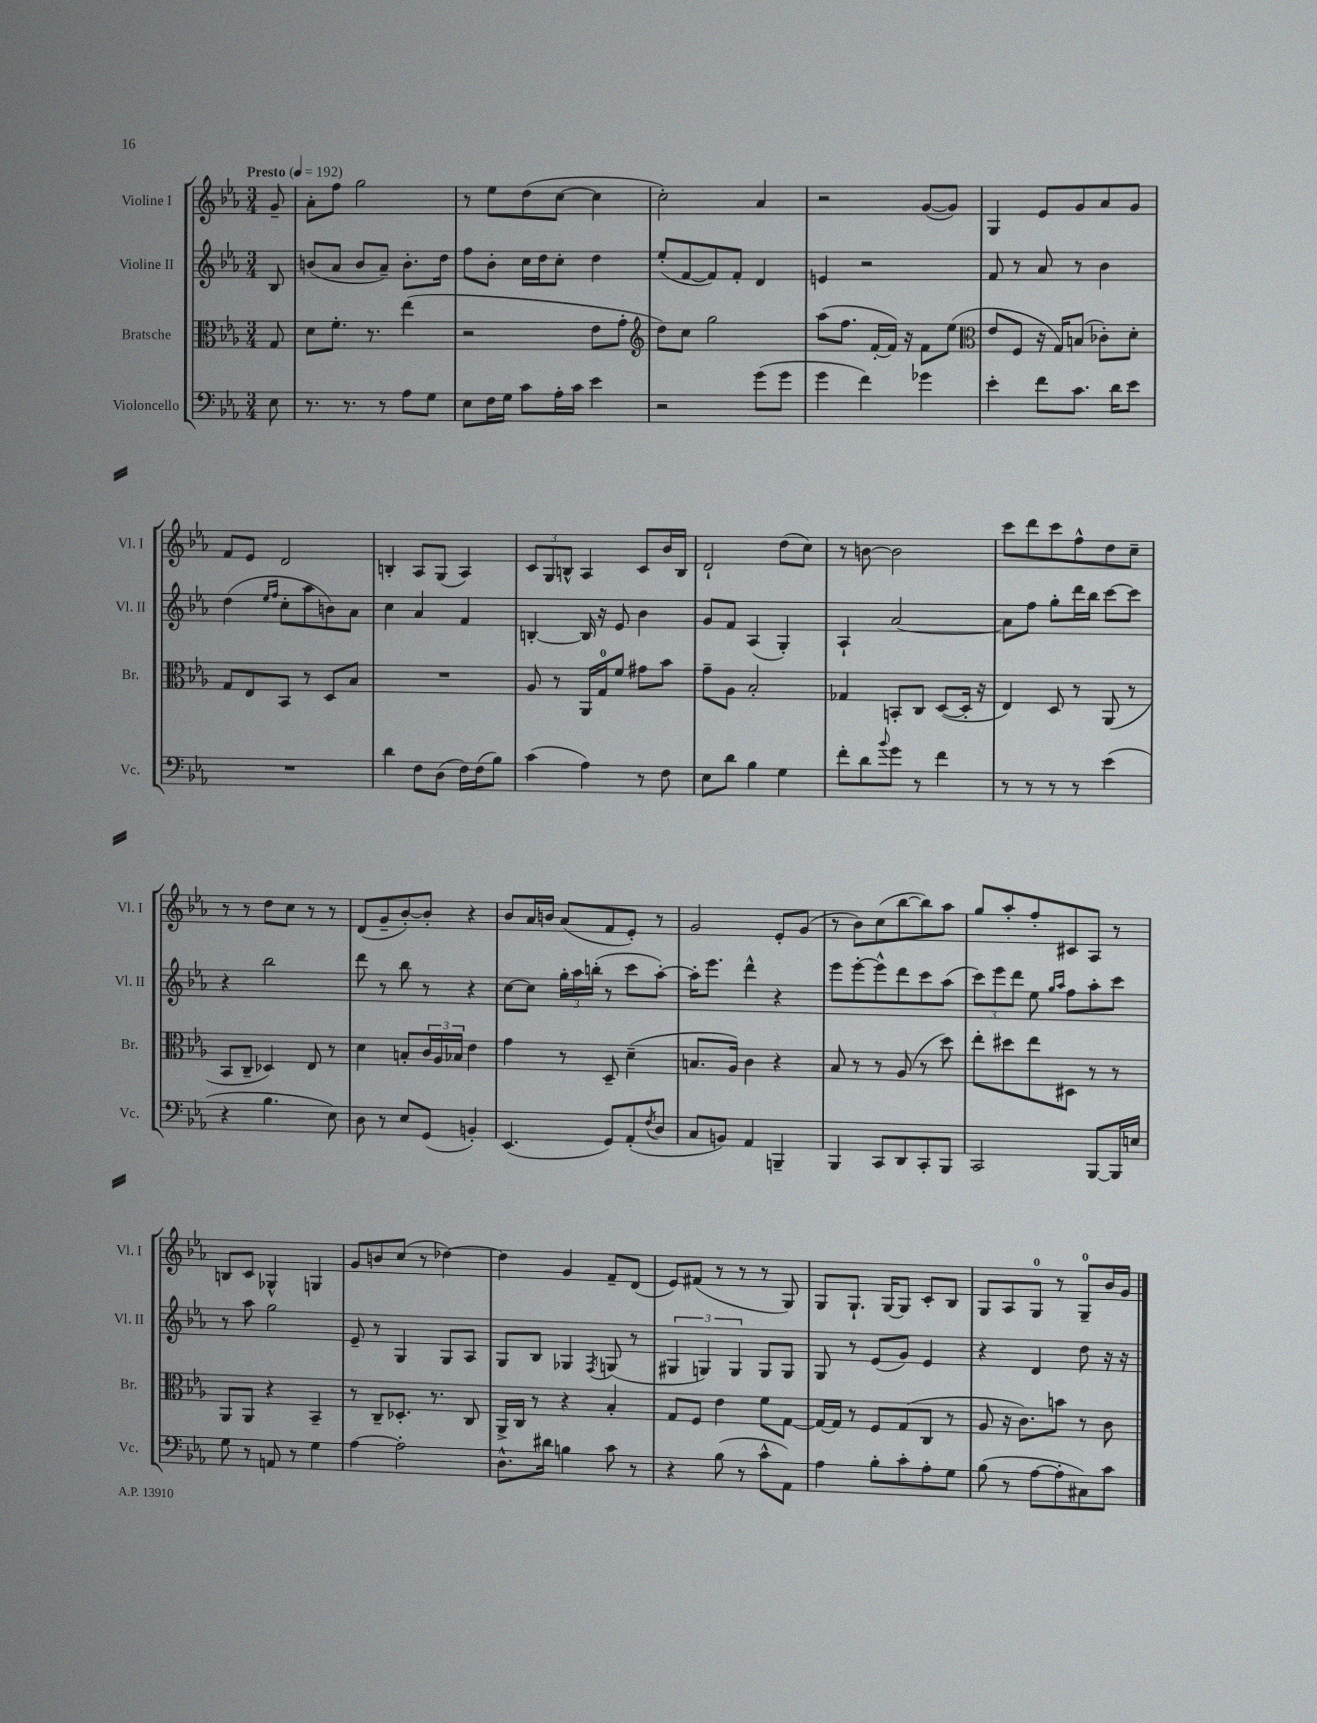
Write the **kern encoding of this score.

**kern	**kern	**kern	**kern
*part4	*part3	*part2	*part1
*staff4	*staff3	*staff2	*staff1
*I"Violoncello	*I"Bratsche	*I"Violine II	*I"Violine I
*I'Vc.	*I'Br.	*I'Vl. II	*I'Vl. I
*clefF4	*clefC3	*clefG2	*clefG2
*k[b-e-a-]	*k[b-e-a-]	*k[b-e-a-]	*k[b-e-a-]
*M3/4	*M3/4	*M3/4	*M3/4
*MM192	*MM192	*MM192	*MM192
=	=	=	=
!	!	!	!LO:TX:a:B:t=Presto
8E-\	8G/	8B-/	8g~/
=1	=1	=1	=1
8.r	8d\L	(8bn/L	8a-'\L
.	8.f'\J	8a-/J	8ff\J
8.r	.	.	.
.	.	8b/L	2gg\
.	8.r	.	.
8r	.	8a-~/J)	.
8A-\L	(4ee-\	8.b'\L	.
8G\J	.	.	.
.	.	16dd\Jk	.
=2	=2	=2	=2
8E-\L	2r	8ff\L	8r
16F\L	.	8b-'\J	8ee-\L
16G\JJ	.	.	.
8c\L	.	16cc\LL	(8dd\
.	.	16dd\J	.
16A-'\L	.	8cc'\J	[8cc\J
16c\JJ	.	.	.
4e-\	8e-\L	4dd\	4cc\]
.	8g'\J	.	.
=3	=3	=3	=3
*	*clefG2	*	*
2r	8dd\L)	(8ee-'/L	2cc'\)
.	8cc\J	[8f/	.
.	2gg\	8f/])	.
.	.	8f'/J	.
(8g\L	.	4d/	4a-/
8g\J	.	.	.
=4	=4	=4	=4
4g\	(8aa-\L	4en/	2r
.	8.ff\J	.	.
4f\)	.	2r	.
.	[16f'/LL	.	.
.	16f/JJ])	.	.
.	16r	.	.
4g-X\	8f\L	.	([8g/L
.	(8ee-\J	.	8g/J])
=5	=5	=5	=5
*	*clefC3	*	*
4e-'\	8e-/L	8f/	4G/
.	8F/J	8r	.
8f\L	16r	8a-/	8e-/L
.	16G/KL)	.	.
8.c\J	(8Bn/J	8r	8g/
.	8c-X'\L)	4b-\	8a-/
16d\KL	.	.	.
8e-\J	8d'\J	.	8g/J
!!LO:LB:g=z
=6	=6	=6	=6
2.r	8G/L	(4dd\	8f/L
.	8E-/	.	8e-/J
.	.	16qqee-/LL	.
.	.	16qqff/JJ	.
.	8BB-/J	8cc'\L	2d/
.	8r	8aa-\	.
.	8D/L	8bn\)	.
.	8B-/J	8a-\J	.
=7	=7	=7	=7
4d\	2.r	4cc\	4Bn'/
8F\L	.	4a-/	8A-/L
(8D\J	.	.	(8G/J
16F\LL)	.	4f/	4A-/)
(16F\J	.	.	.
8B-\J)	.	.	.
=8	=8	=8	=8
(4c\	8A-/	[4Bn'/	12c/L
.	.	.	12G/
.	8r	.	.
.	.	.	12Bn^^/J
4A-\)	16AA-/LL	16B/]	4A-/
.	16G/J	16r	.
.	8f/J	8e-/	.
8r	8g#X\L	4b-\	8c/L
8F\	8b-\J	.	16b-/L
.	.	.	16B/JJ
=9	=9	=9	=9
8E-\L	8g~\L	8g/L	2d`/
8d\J	8A-\J	8f/J	.
4B-\	2B-'/	(4A-/	.
4G\	.	4G'/)	(8dd\L
.	.	.	8cc\J)
=10	=10	=10	=10
8f'\L	4G-X/	4A-`/	8r
8d\	.	.	[8bn\
8qqb-/	.	.	.
8g\J	8BBn'/L	[2a-/	2b\]
8r	8C/J	.	.
4f\	([8D/L	.	.
.	16D'/Jk]	.	.
.	16r	.	.
=11	=11	=11	=11
8r	4E-/)	8a-\L]	8ccc\L
8r	.	8ff\J	8ddd\
8r	8D/	8gg'\L	8ccc\
8r	8r	16ddd\L	8ff^^\
.	.	16bb-\JJ	.
(4e-\	(8AA-/	[8ccc\L	8dd\
.	8r	8ccc\J]	8cc~\J
!!LO:LB:g=z
=12	=12	=12	=12
4r	8BB-/L	4r	8r
.	8C~/J	.	8r
4.B-\	4D-X/)	2bb-\	8dd\L
.	.	.	8cc\J
.	8E-/	.	8r
8E-\)	8r	.	8r
=13	=13	=13	=13
8D\	4d\	8ddd\	(8d/L
8r	.	8r	8g~/
8E-/L	8Bn'/L	8bb-\	[8b-'/)
(8GG/J	24c/L	8r	8b-'/J]
.	24A-/	.	.
.	24B-X/JJ	.	.
4BBn'/)	4e-\	4r	4r
=14	=14	=14	=14
(4.EE-/	4g\	[8cc\L	8b-/L
.	.	8cc\J]	16a-/L
.	.	.	16bn/JJ
.	8r	24gg'\LL	(8a-/L
.	.	24aa-\	.
.	.	(24bbn'\JJ	.
8GG/L)	8D~/	8r	8f/
(8AA-'/	(4d~\	8ccc\L	8e-'/J)
8qF/	.	.	.
8D/J	.	[8aa-'\J)	8r
=15	=15	=15	=15
8C/L	8.Bn/L	16aa-'\KL]	2g/
.	.	8.eee-\J	.
8BBn/J)	.	.	.
.	16A-/Jk)	.	.
4AA-/	4c\	4ddd^^\	.
4BBBn~/	4r	4r	8e-'/L
.	.	.	(8g/J
=16	=16	=16	=16
4BBB-/	8B-/	8eee-\L	8r
.	8r	[8eee-'\	8b-\L)
8CC/L	8r	8eee-^^\]	(8cc\
8DD/	(8A-/	8ddd\	[8bb-\
8CC'/	8r	8ccc\	8bb-\])
8BBB-/J	8dd\)	(8aa-\J	8aa-\J
=17	=17	=17	=17
2CC/	8ee-'\L	12ccc\L)	8gg/L
.	.	12eee-\	.
.	8dd#X\	.	8aa-'/
.	.	12ddd\J	.
.	8ee-\	8ee-\	8ff'/
.	.	16qqgg/LL	.
.	.	16qqaa-/JJ	.
.	8D#X\J	8ff\L	8c#X/
[8BBB-/L	8r	8aa-'\	8A-/J
16BBB-/L]	8r	8ccc\J	8r
16En/JJ	.	.	.
!!LO:LB:g=z
=18	=18	=18	=18
8G\	8AA-/L	8r	8Bn/L
8r	8AA-/J	8aa-\	8c/J
8AAn/	4r	2gg\	4G-X^^/
8r	.	.	.
4G\	4BB-~/	.	4Gn/
=19	=19	=19	=19
[4A-\	8r	8e-~/	8g/L
.	8C~/L	8r	8bn/
2A-'\]	8.D-X'/J	4G/	(8cc/J
.	.	.	8r
.	8.r	.	.
.	.	8G/L	[4dd-X\)
.	8C/	8A-/J	.
=20	=20	=20	=20
8.D^^\L	16AA-^/LL	8G/L	4dd-\]
.	16C/JJ	.	.
.	8r	8B-/J	.
16d#X\Jk	.	.	.
4Bn\	4r	4G-X/	4g/
.	.	8qF/	.
8c\	4B-'/	(8Gn/	8f~/L
8r	.	8r	(8d/J
=21	=21	=21	=21
4r	8G/L	6G#X/	8e-/L)
.	8F/J	.	(8f#X/J
.	.	6Gn/)	.
(8B-\	4e-\	.	8r
.	.	6G/	.
8r	.	.	8r
8c^^\L	8f\L	8G/L	8r
8AA-\J)	[8G\J	8G/J	8G/)
=22	=22	=22	=22
4A-\	16G/LL_	8G/	8G/L
.	16G/JJ]	.	.
.	8r	8r	8.G`/J
8B-'\L	8F/L	(8e-/L	.
.	.	.	[16G/KL
8c'\	(8G/	8g/J)	8G/J]
8A-'\	8C/J	4e-/	8c'/L
8G\J	8r	.	8B-/J
=23	=23	=23	=23
(8B-\	8A-/	4r	8G/L
8r	16r	.	8A-/
.	8.c\L)	.	.
[8A-\L	.	4d/	8G/J
8A-'\]	8bn\J	.	8r
8C#X\)	8r	8dd\	8G~/L
8c\J	8c\	16r	16b-/L
.	.	16r	16g/JJ
==	==	==	==
*-	*-	*-	*-
